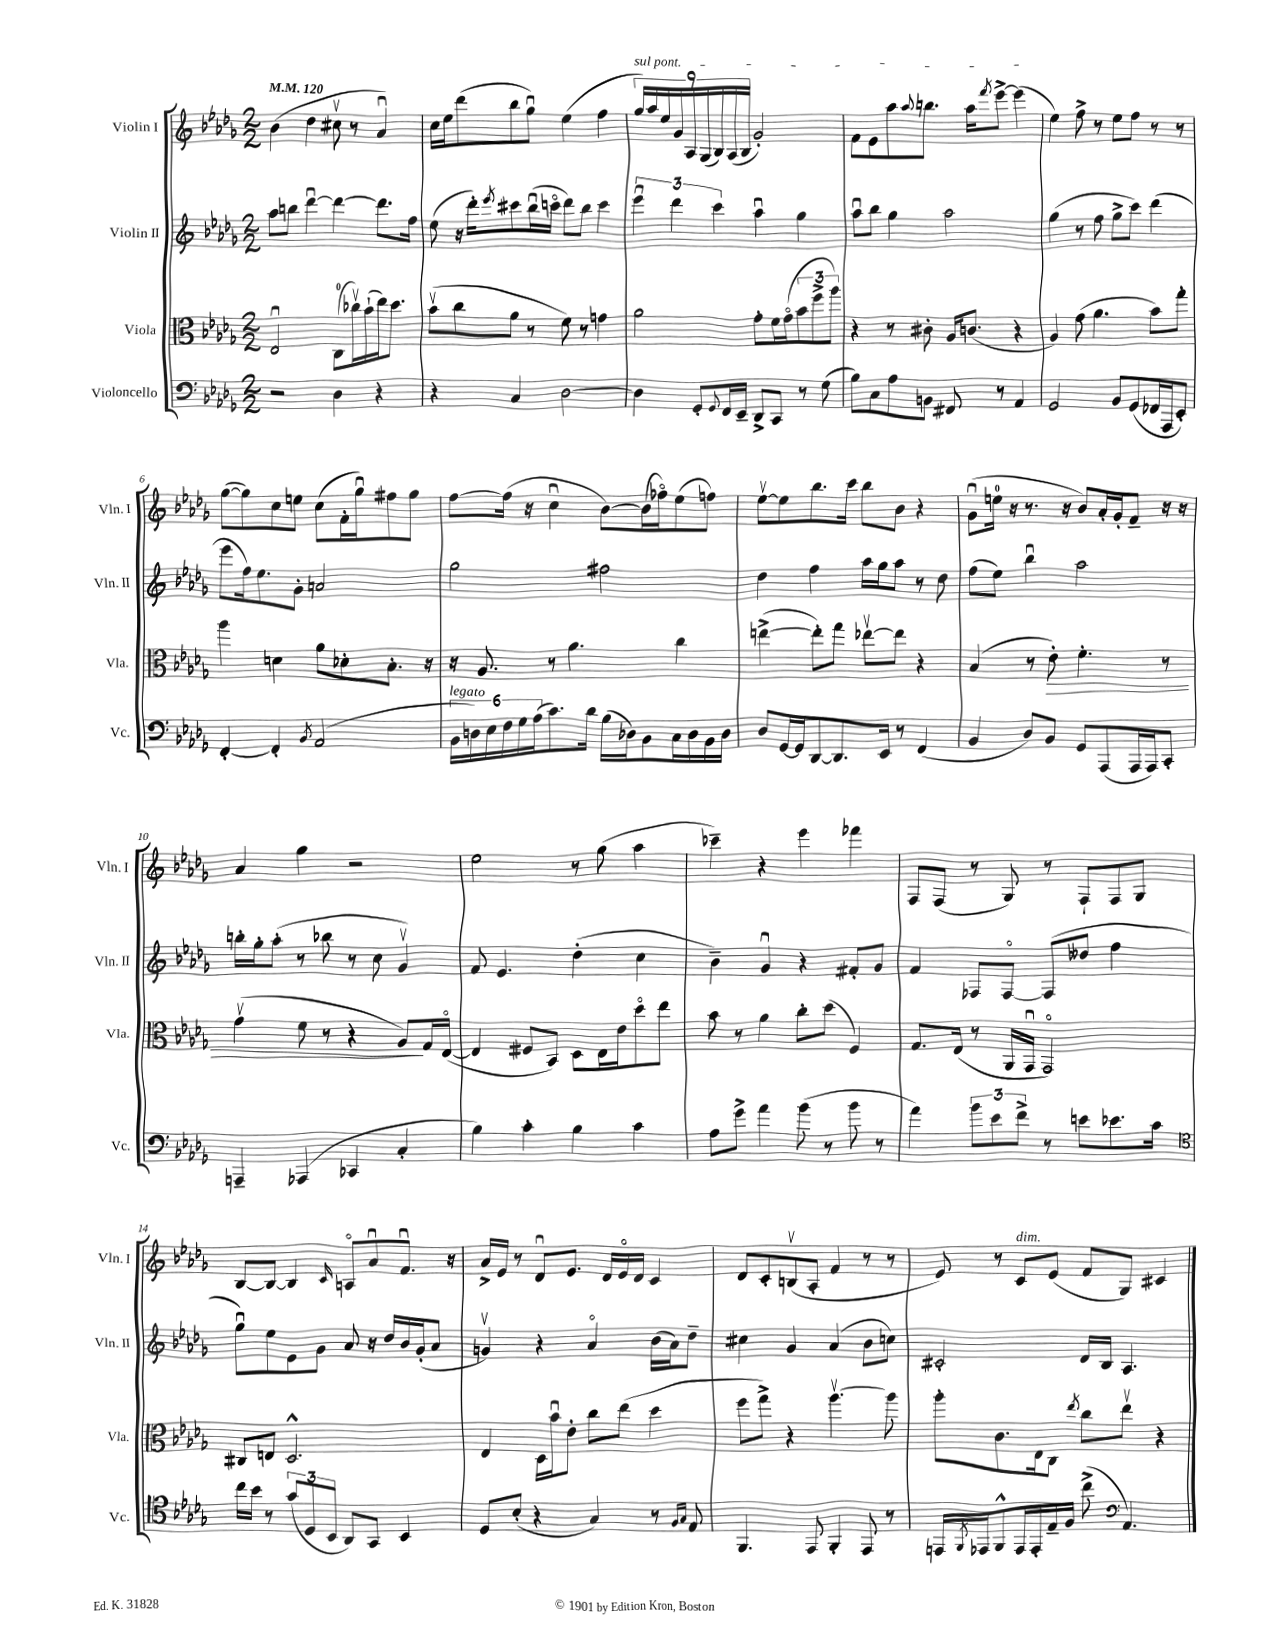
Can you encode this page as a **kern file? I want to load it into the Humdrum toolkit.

**kern	**kern	**kern	**kern
*staff4	*staff3	*staff2	*staff1
*clefF4	*clefC3	*clefG2	*clefG2
*k[b-e-a-d-g-]	*k[b-e-a-d-g-]	*k[b-e-a-d-g-]	*k[b-e-a-d-g-]
*M2/2	*M2/2	*M2/2	*M2/2
*MM120	*MM120	*MM120	*MM120
2r	2E-u	8aa-	(4b-
.	.	8bb	.
.	.	[4ddd-u	4dd-
4D-	(8C	4ddd-_	8cc#v
.	16cc-v)	.	8r
.	(16b-`	.	.
4r	16ee-)	8.ddd-]	4a-u)
.	8.dd-	.	.
.	.	16ff	.
=	=	=	=
4r	(8b-v	(8ee-	16cc
.	.	.	16ee-
.	8cc	16r	(8ddd-
.	.	16ddd-')	.
.	.	8qeee-	.
4C	8a-	8ccc#	8bb-
.	8r	(16bb-u	8gg-u)
.	.	16ccco	.
[2D-	8f)	8ddd-)	(4ee-
.	8r	8bb-	.
.	4g	4ccc	4ff
=	=	=	=
4D-]	2a-	6eee-u	18gg-)
.	.	.	18aa-
.	.	.	18ee-
.	.	6ddd-	18g-
.	.	.	18A-
8GG-'	.	.	.
.	.	.	(18G-
.	.	6ccc	18B-)
8qqGG-	.	.	.
16FF	.	.	.
.	.	.	(18A-
16EE-~	.	.	.
.	.	.	18B-
8DD-^	8g-'	4aa-u	2g-')
8CC	16f	.	.
.	(16g-o	.	.
8r	12b-	4gg-	.
.	12ff^	.	.
(8G-	.	.	.
.	12aa-)	.	.
=	=	=	=
8B-)	4r	8aa-u	8f
8C	.	8bb-	8e-
8A-	8r	4gg-	8aa-
.	.	.	8qqaa-
8BB	8c#'	.	8.bb
8FF#	16A-	2aa-	.
.	(8.c	.	16aa-
.	.	.	8qfff
8r	.	.	[8eee-^
4AA-	4r	.	(4eee-]
=	=	=	=
2GG-	4A-)	(4gg-	4ee-)
.	(8g-	8r	8ff^
.	4.a-	8ff	8r
8BB-	.	8gg-^	8ee-
(8GG-	.	8ccc)	8ff
16FF-	8b-)	(4ddd-	8r
16AAA-	.	.	.
8EE-')	8gg-'	.	8r
=	=	=	=
[4FF'	4aa-	8eee-	([8gg-
.	.	16ff)	8gg-])
.	.	8.ee-	.
4FF']	4d	.	8cc
.	.	8g-'	8ee
8qBB-	.	.	.
(2AA-	8a-	2a	(8cc
.	8d-'	.	16f'
.	.	.	16gg-u)
.	8.B-'	.	8ff#
.	.	.	8gg-
.	16r	.	.
=	=	=	=
24BB-	16r	2gg-	[8ff
24D)	.	.	.
.	8.A-	.	.
24E-	.	.	.
24F	.	.	(16ff]
24G-	.	.	.
.	.	.	16r
(24A-	.	.	.
8.c)	8r	.	4ccu
.	4.a-	.	.
16d-	.	.	.
(16B-	.	2ff#	[8b-)
16D-)	.	.	.
8BB-	.	.	(16b-]
.	.	.	16ff-o)
16C	4cc	.	(8ee-
16D-	.	.	.
16BB-	.	.	8ff)
16D-	.	.	.
=	=	=	=
8D-	([4ee^	4dd-	[8ee-v
[16GG-	.	.	8ee-]
16GG-]	.	.	.
[8DD-	8ee'])	4ff	8.bb-
8.DD-]	8gg-	.	.
.	.	.	16ccc
.	[8ee-v	16aa-	8bb-
16EE-	.	16gg-	.
8r	8ee-]	8aa-	8b-
(4FF	4r	8r	4r
.	.	8dd-	.
=	=	=	=
4BB-	(4B-	(8ff	(8g-u
.	.	8ee-)	16ee
.	.	.	16r
8D-)	8r	4bb-u	8.r
8BB-	8e-')	.	.
.	.	.	16r
8GG-	4.f'	2aa-	8b-)
(8AAA-	.	.	16a-'
.	.	.	16g-'
16AAA-	.	.	8f~
16AAA-)	.	.	.
8CC'	8r	.	16r
.	.	.	16r
=	=	=	=
4AAA~	(4g-v	16bb'	4a-
.	.	16gg-'	.
.	.	(8aa-'	.
(4AAA-	8f	8r	4gg-
.	8r	8bb-	.
4CC-	4r	8r	2r
.	.	8cc	.
4C'	8A-)	4g-v)	.
.	16G-	.	.
.	([16E-o	.	.
=	=	=	=
4B-)	4E-]	8f	2ee-
.	.	4.e-	.
4c'	8F#	.	.
.	8BB-)	.	.
4B-	8D-	(4dd-'	8r
.	16E-	.	(8gg-
.	16e-	.	.
4c	8dd-o	4cc	4aa-
.	8ee-	.	.
=	=	=	=
8A-	8b-	4b-~)	4ccc-~)
8g-^	8r	.	.
4a-	4a-	4g-u	4r
(8b-	8cc'	4r	4eee-
8r	(8dd-	.	.
8b-	4F)	8f#'	4fff-
8r	.	8g-	.
=	=	=	=
4a-)	8.G-	4f	8F
.	.	.	(8F
.	(16E-	.	.
12b-	8r	8F-	8r
12e-	.	.	.
.	16AA-	[8F-o	8G-)
12f^	.	.	.
.	16GG-u	.	.
8r	2GG-o)	(8F-]	8r
8e	.	8dd--	8F`
8.e-	.	4ff	8F
.	.	.	8G-
16c	.	.	.
=	=	=	=
*clefC4	*	*	*
16cc	8C#	8gg-u)	[8B-
16b-	.	.	.
8r	8E	8ee-	8B-_
(12g-	2.D-^^	8e-	4B-]
12D-	.	.	.
.	.	8g-	.
12BB-	.	.	.
.	.	.	16qqc
8AA-)	.	8a-	8Ao
8GG-	.	16r	8a-u
.	.	16dd-	.
4BB-	.	16b-	8.fu
.	.	(16g-'	.
.	.	8a-	.
.	.	.	16r
=	=	=	=
8D-	4E-	4gv)	16a-^
.	.	.	16e-
(8B-'	.	.	8r
4r	16D-	4r	8d-u
.	16b-u	.	.
.	8e-'	.	8.e-
4G-)	8cc	4a-o	.
.	.	.	16d-
.	(8ee-	.	16e-o
.	.	.	16d-
8r	4dd-	(16b-	4c
.	.	16a-)	.
16qqF	.	.	.
16qqG-	.	.	.
8E-	.	8dd-~	.
=	=	=	=
4.FF	8ff	4cc#	8d-
.	8gg-^)	.	8c'
.	4r	4g-	(8Bv
8EE-	.	.	8A-'
4FF'	[4.aa-v	(4a-	4f
8EE-	.	8b-	8r
8r	8aa-]	8cc)	8r
=	=	=	=
16EE	8aa-'	2c#'	8e-)
8qFF	.	.	.
16EE-	.	.	.
8FF^^	8.c	.	8r
16EE-	.	.	8c
16EE-'	16E-	.	.
16E-~	8C	.	(8e-
16F	.	.	.
.	8qee-	.	.
(8cc^	8cc	16d-	8f
.	.	16B-	.
*clefF4	*	*	*
4.AA-)	8ee-v	4.A-	8G-)
.	4r	.	4c#
==	==	==	==
*-	*-	*-	*-
